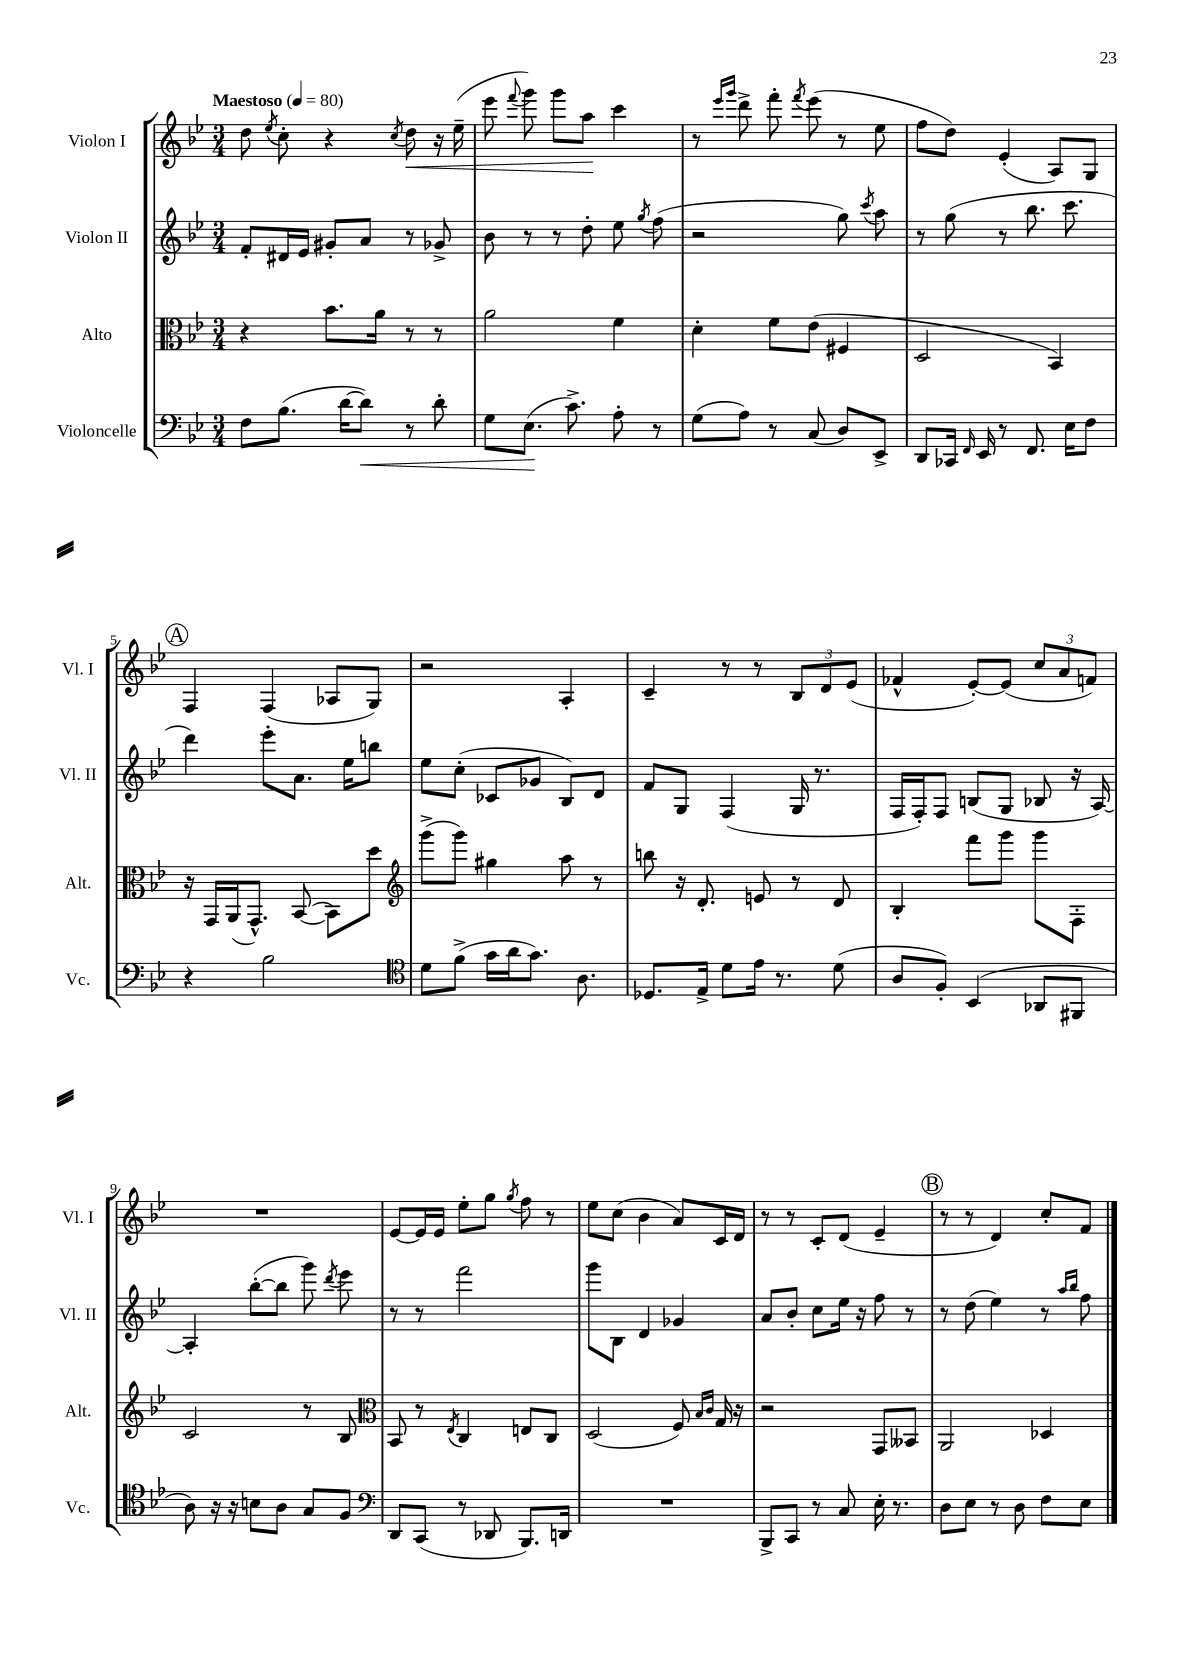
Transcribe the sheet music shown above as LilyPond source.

<<
\new StaffGroup <<
\new Staff = "s0" \with { instrumentName = "Violon I" shortInstrumentName = "Vl. I" } {
    \clef treble \key bes \major \numericTimeSignature \time 3/4 \tempo "Maestoso" 4 = 80
    \autoBeamOff d''8 \acciaccatura { ees''8 } c''8-. r4 \acciaccatura { c''8 } d''8\< r16 ees''16--( |
    ees'''8 \appoggiatura { f'''8 } g'''8) g'''8[ a''8]\! c'''4 |
    r8 \grace { ees'''16[ g'''16] } d'''8-> f'''8-. \acciaccatura { f'''8 } ees'''8( r8 ees''8 |
    f''8[ d''8]) ees'4-.( a8[) g8] |
    \mark \markup { \circle "A" } f4 f4( aes8[ g8]) |
    r2 a4-. |
    c'4-- r8 r8 \tuplet 3/2 { bes8[ d'8 ees'8]( } |
    fes'4-^ ees'8[~-.) ees'8]( \tuplet 3/2 { c''8[ a'8 f'8]) } |
    R2. |
    ees'8[~ ees'16 ees'16] ees''8[-. g''8] \acciaccatura { g''8 } f''8 r8 |
    ees''8[ c''8]( bes'4 a'8[) c'16 d'16] |
    r8 r8 c'8[-. d'8]( ees'4-- |
    \mark \markup { \circle "B" } r8 r8 d'4) c''8[-. f'8] \bar "|." |
}
\new Staff = "s1" \with { instrumentName = "Violon II" shortInstrumentName = "Vl. II" } {
    \clef treble \key bes \major \numericTimeSignature \time 3/4
    \autoBeamOff f'8[-. dis'16 ees'16] gis'8[-. a'8] r8 ges'8-> |
    bes'8 r8 r8 d''8-. ees''8 \acciaccatura { g''8 } f''8( |
    r2 g''8) \acciaccatura { c'''8 } a''8 |
    r8 g''8( r8 bes''8. c'''8. |
    \mark \markup { \circle "A" } d'''4) ees'''8[-. a'8.] ees''16[ b''8] |
    ees''8[ c''8]-.( ces'8[ ges'8] bes8[) d'8] |
    f'8[ g8] f4( g16 r8. |
    f16[ f16-.) f8] b8[( g8] bes8 r16 a16~) |
    a4-. bes''8[~-.( bes''8] g'''8) \acciaccatura { d'''8 } ees'''8 |
    r8 r8 f'''2 |
    g'''8[ bes8] d'4 ges'4 |
    a'8[ bes'8]-. c''8[ ees''16] r16 f''8 r8 |
    \mark \markup { \circle "B" } r8 d''8( ees''4) r8 \grace { a''16[ bes''16] } f''8 \bar "|." |
}
\new Staff = "s2" \with { instrumentName = "Alto" shortInstrumentName = "Alt." } {
    \clef alto \key bes \major \numericTimeSignature \time 3/4
    \autoBeamOff r4 bes'8.[ a'16] r8 r8 |
    a'2 f'4 |
    d'4-. f'8[ ees'8]( fis4 |
    d2 bes,4) |
    \mark \markup { \circle "A" } r16 g,16[ a,16( g,8.]-^) bes,8~( bes,8[) d''8] |
    \clef treble g'''8[->( g'''8]) gis''4 a''8 r8 |
    b''8 r16 d'8.-. e'8 r8 d'8 |
    bes4-. f'''8[ g'''8] g'''8[ f8]-. |
    c'2 r8 bes8 |
    \clef alto bes,8 r8 \acciaccatura { ees8 } c4 e8[ c8] |
    d2( f8) \grace { bes16[ c'16] } g16 r16 |
    r2 g,8[ beses,8] |
    \mark \markup { \circle "B" } a,2 des4 \bar "|." |
}
\new Staff = "s3" \with { instrumentName = "Violoncelle" shortInstrumentName = "Vc." } {
    \clef bass \key bes \major \numericTimeSignature \time 3/4
    \autoBeamOff f8[ bes8.]( d'16[~ d'8]\<) r8 d'8-. |
    g8[ ees8.]\!( c'8.->) a8-. r8 |
    g8[( a8]) r8 c8( d8[) ees,8]-> |
    d,8[ ces,16] \grace { f,16 } ees,16 r8 f,8. ees16[ f8] |
    \mark \markup { \circle "A" } r4 bes2 |
    \clef tenor d'8[ f'8]->( g'16[ a'16 g'8.]) a8. |
    des8.[ ees16]-> d'8[ ees'16] r8. d'8( |
    a8[ f8]-.) bes,4( aes,8[ fis,8] |
    a8) r16 r16 b8[ a8] g8[ f8] |
    \clef bass d,8[ c,8]( r8 des,8 bes,,8.[) d,16] |
    R2. |
    bes,,8[-> c,8] r8 c8 ees16-. r8. |
    \mark \markup { \circle "B" } d8[ ees8] r8 d8 f8[ ees8] \bar "|." |
}
>>
>>
